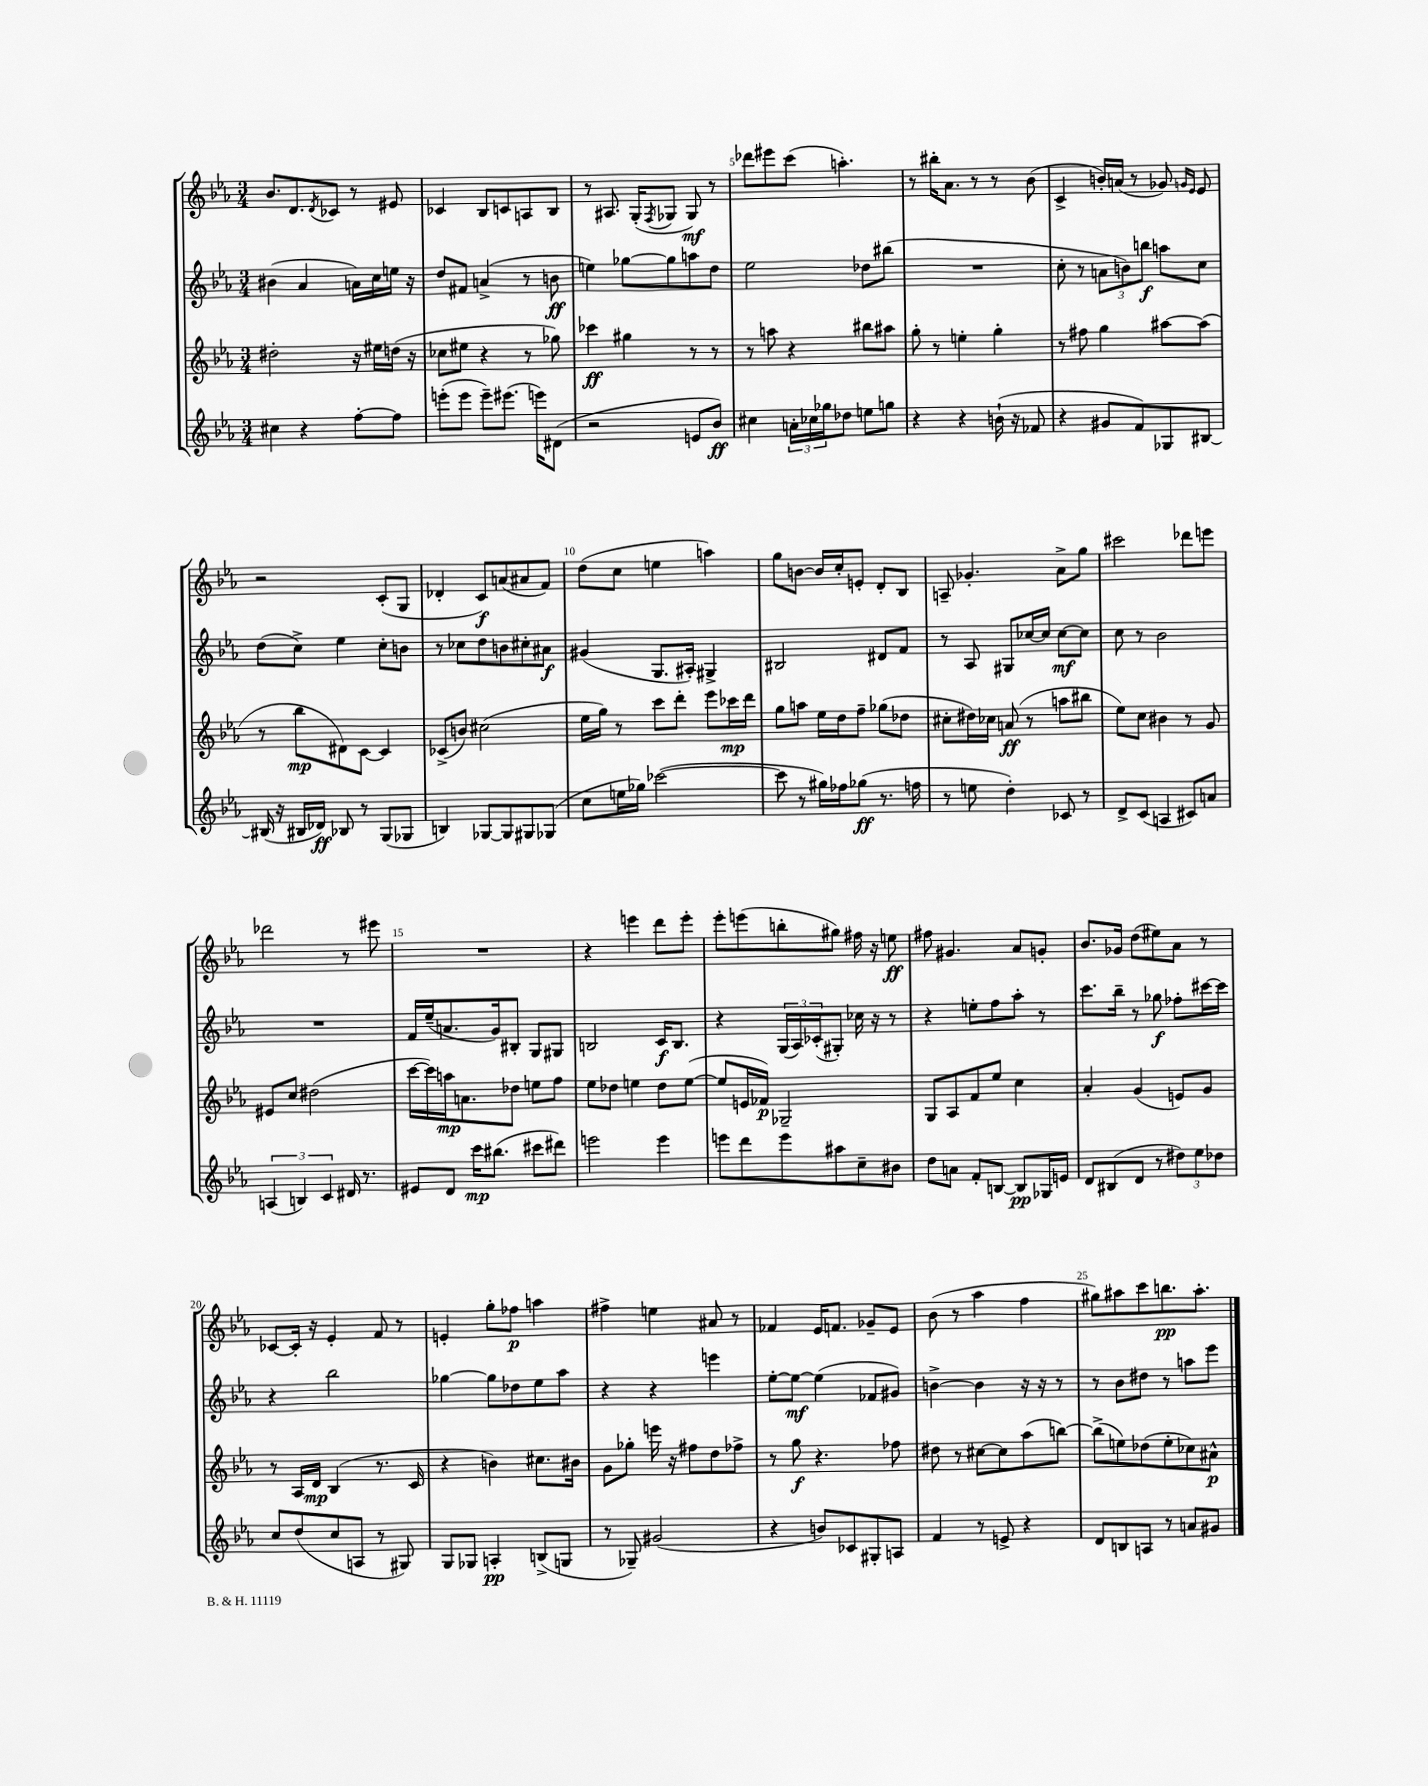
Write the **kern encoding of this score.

**kern	**dynam	**kern	**dynam	**kern	**dynam	**kern	**dynam
*part4	*part4	*part3	*part3	*part2	*part2	*part1	*part1
*staff4	*staff4	*staff3	*staff3	*staff2	*staff2	*staff1	*staff1
*clefG2	*	*clefG2	*	*clefG2	*	*clefG2	*
*k[b-e-a-]	*	*k[b-e-a-]	*	*k[b-e-a-]	*	*k[b-e-a-]	*
*M3/4	*	*M3/4	*	*M3/4	*	*M3/4	*
=2	=2	=2	=2	=2	=2	=2	=2
4cc#X\	.	2dd#X'\	.	(4b#X\	.	8.b-/L	.
.	.	.	.	.	.	8.d/	.
4r	.	.	.	4a-/	.	.	.
.	.	.	.	.	.	8qd/	.
.	.	.	.	.	.	8c-X/J	.
[8ff'\L	.	16r	.	16an\LL)	.	8r	.
.	.	16ee#X\LL	.	16cc\	.	.	.
8ff\J]	.	(16ddn\JJ	.	16een\JJ	.	8e#X/	.
.	.	16r	.	16r	.	.	.
=3	=3	=3	=3	=3	=3	=3	=3
(8eeen'\L	.	8cc-X\L	.	8dd/L	.	4c-X/	.
8eee\J	.	8ee#X\J	.	8f#X/J	.	.	.
8eee~\L)	.	4r	.	(4an^/	.	8B-/L	.
(8.eee#X\J	.	.	.	.	.	8cn/	.
.	.	8r	.	8r	.	8An/	.
16eeen\KL)	.	.	.	.	.	.	.
(8d#X\J	.	8gg-X\)	.	8bn\	ff	8B-/J	.
=4	=4	=4	=4	=4	=4	=4	=4
2r	.	4ccc-X\	ff	4een\)	.	8r	.
.	.	.	.	.	.	8.A#X/	.
.	.	4gg#X\	.	[8gg-X\L	.	.	.
.	.	.	.	.	.	(16G'/KL	.
.	.	.	.	.	.	8qF/	.
.	.	.	.	8gg-\]	.	8G-X/J	.
8en/L	.	8r	.	8aan\	.	8G-/)	mf
8b-/J)	ff	8r	.	8dd\J	.	8r	.
=5	=5	=5	=5	=5	=5	=5	=5
4cc#X\	.	8r	.	2ee-\	.	8ddd-X\L	.
.	.	8aan\	.	.	.	8eee#X\	.
24an'\LL	.	4r	.	.	.	(8ccc\J	.
24cc-X\	.	.	.	.	.	.	.
24gg-X\J	.	.	.	.	.	.	.
8dd-X\J	.	.	.	.	.	4.aan'\)	.
8een\L	.	8bb#X\L	.	8dd-X\L	.	.	.
8ggn\J	.	8aa#X\J	.	(8bb#X\J	.	.	.
=6	=6	=6	=6	=6	=6	=6	=6
4r	.	8gg'\	.	2.r	.	8r	.
.	.	8r	.	.	.	16bb#X'\KL	.
.	.	.	.	.	.	8.a-\J	.
4r	.	4een'\	.	.	.	.	.
.	.	.	.	.	.	8r	.
(16bn`\	.	4gg'\	.	.	.	8r	.
16r	.	.	.	.	.	.	.
8f-X/	.	.	.	.	.	(8b-\	.
=7	=7	=7	=7	=7	=7	=7	=7
4r	.	8r	.	8cc'\	.	4c^/	.
.	.	8ff#X\	.	8r	.	.	.
8g#X/L	.	4gg\	.	12an\L	.	16bn'/LL)	.
.	.	.	.	.	.	(16an/JJ	.
.	.	.	.	12bn\)	.	.	.
8f/)	.	.	.	.	.	8r	.
.	.	.	.	12bbn\J	f	.	.
8G-X/	.	[8aa#X\L	.	8aan\L	.	8g-X/)	.
.	.	.	.	.	.	16qqgn/LL	.
.	.	.	.	.	.	16qqe-/JJ	.
[8B#X/J	.	(8aa#\J]	.	8cc\J	.	8e-/	.
!!LO:LB:g=z
=8	=8	=8	=8	=8	=8	=8	=8
(16B#X/]	.	8r	.	(8dd\L	.	2r	.
16r	.	.	.	.	.	.	.
16B#X/LL	.	8bb-\L	mp	8cc^\J)	.	.	.
16d-X/JJ)	ff	.	.	.	.	.	.
8B-X/	.	8d#X\)	.	4ee-\	.	.	.
8r	.	[8c\J	.	.	.	.	.
(8G/L	.	4c/]	.	8cc'\L	.	(8c'/L	.
8G-X/J	.	.	.	8bn\J	.	8G/J	.
=9	=9	=9	=9	=9	=9	=9	=9
4Bn/)	.	(8c-X^/L	.	8r	.	4d-X'/	.
.	.	8bn/J)	.	8cc-X\L	.	.	.
[8G-X/L	.	(2cc#X\	.	8dd\	.	8c/L)	f
8G-/]	.	.	.	8bn\	.	(8an/	.
8G#X/	.	.	.	8cc#X'\	.	8a#X/	.
(8G-X/J	.	.	.	8a#X\J	f	8f/J)	.
=10	=10	=10	=10	=10	=10	=10	=10
8cc\L	.	16ee-\LL	.	(4g#X/	.	(8dd\L	.
.	.	16gg\JJ)	.	.	.	.	.
16een\L	.	8r	.	.	.	8cc\J	.
16gg-X\JJ)	.	.	.	.	.	.	.
([2ccc-X\	.	8ccc\L	.	8.G/L	.	4een\	.
.	.	8ddd'\J	.	.	.	.	.
.	.	.	.	16A#X'/Jk)	.	.	.
.	.	8eee-\L	.	4G#X^/	.	4aan\)	.
.	.	16ccc-X\L	mp	.	.	.	.
.	.	16ddd\JJ	.	.	.	.	.
=11	=11	=11	=11	=11	=11	=11	=11
8ccc-\]	.	8gg\L	.	2B#X/	.	8gg\L	.
8r	.	8aan\J	.	.	.	[8bn\J	.
16gg#X\LL)	.	16ee-\LL	.	.	.	16b/LL]	.
16ff-X\J	.	16dd\J	.	.	.	16cc'/J	.
(8gg-X\J	ff	8ff~\J	.	.	.	8en'/J	.
8.r	.	(8gg-X\L	.	8d#X/L	.	8d'/L	.
.	.	8dd-X\J	.	8f/J	.	8B-/J	.
16ffn\	.	.	.	.	.	.	.
=12	=12	=12	=12	=12	=12	=12	=12
8r	.	8cc#X'\L	.	8r	.	8An~/	.
8een\	.	16dd#X\L)	.	8A-/	.	4.g-X'/	.
.	.	16cc-X\JJ	.	.	.	.	.
4dd'\)	.	(8an/	ff	8G#X/L	.	.	.
.	.	8r	.	[16cc-X/L	.	.	.
.	.	.	.	16cc-/JJ]	.	.	.
8c-X/	.	8aan\L	.	[8cc-\L	mf	8a-^\L	.
8r	.	8bb#X\J	.	8cc-\J]	.	8gg\J	.
=13	=13	=13	=13	=13	=13	=13	=13
8d^/L	.	8ee-\L)	.	8cc\	.	2ccc#X\	.
(8c/J	.	8cc\J	.	8r	.	.	.
4An/	.	4b#X\	.	2b-\	.	.	.
8c#X/L)	.	8r	.	.	.	8ddd-X\L	.
8an/J	.	8g/	.	.	.	8eeen\J	.
!!LO:LB:g=z
=14	=14	=14	=14	=14	=14	=14	=14
(6An/	.	8e#X/L	.	2.r	.	2ddd-X\	.
.	.	8cc/J	.	.	.	.	.
6Bn/)	.	.	.	.	.	.	.
.	.	(2dd#X\	.	.	.	.	.
6c/	.	.	.	.	.	.	.
16d#X/	.	.	.	.	.	8r	.
8.r	.	.	.	.	.	.	.
.	.	.	.	.	.	8eee#X\	.
=15	=15	=15	=15	=15	=15	=15	=15
8e#X/L	.	[16ccc\LL	.	16f/LL	.	2.r	.
.	.	16ccc\])	.	(16ee-~/J	.	.	.
8d/J	.	16aan\J	mp	8.an/	.	.	.
.	.	8.an\	.	.	.	.	.
16ccc\KL	mp	.	.	.	.	.	.
(8.bb#X\J	.	.	.	16g/k)	.	.	.
.	.	8dd-X\J	.	8B#X'/J	.	.	.
8ccc#X\L	.	8een\L	.	8G/L	.	.	.
8ddd#X\J)	.	8ff\J	.	8G#X/J	.	.	.
=16	=16	=16	=16	=16	=16	=16	=16
2eeen\	.	8ee-\L	.	2Bn/	.	4r	.
.	.	8dd-X\J	.	.	.	.	.
.	.	4een\	.	.	.	4eeen\	.
4eee\	.	8dd-\L	.	16c/KL	f	8ddd\L	.
.	.	.	.	8.B/J	.	.	.
.	.	([8ee\J	.	.	.	8eee'\J	.
=17	=17	=17	=17	=17	=17	=17	=17
8eeen\L	.	8ee/L]	.	4r	.	8eee-'\L	.
8ddd\	.	16en/L	.	.	.	(8eeen\	.
.	.	16f-X/JJ)	p	.	.	.	.
8eee\	.	2G-X~/	.	(24G/LL	.	8bbn'\	.
.	.	.	.	24A-/)	.	.	.
.	.	.	.	(24c-X'/J	.	.	.
8aa#X\	.	.	.	8G#X'/J)	.	8gg#X\J)	.
8cc~\	.	.	.	16cc-X\	.	16ff#X\	.
.	.	.	.	16r	.	16r	.
8b#X\J	.	.	.	8r	.	8een\	ff
=18	=18	=18	=18	=18	=18	=18	=18
8dd\L	.	8G/L	.	4r	.	8ff#X\	.
8an\J	.	8A-/	.	.	.	4.g#X/	.
8f'/L	.	8f/	.	8een'\L	.	.	.
[8Bn/J	.	8ee-/J	.	8ff\	.	.	.
8B/L]	pp	4cc\	.	8aa-'\J	.	8a-/L	.
16G-X/L	.	.	.	8r	.	8gn'/J	.
16en/JJ	.	.	.	.	.	.	.
=19	=19	=19	=19	=19	=19	=19	=19
8d/L	.	4a-'/	.	8.ccc\L	.	8.b-/L	.
(8B#X/	.	.	.	.	.	.	.
.	.	.	.	16bb-~\Jk	.	16g-X/Jk	.
8d/J	.	(4g/	.	8r	.	(8dd\L	.
8r	.	.	.	8gg-X\	f	8ee#X\)	.
12dd#X\L)	.	8en/L)	.	8ff-X'\L	.	8a-\J	.
12ee-\	.	.	.	.	.	.	.
.	.	8g/J	.	[16ccc#X\L	.	8r	.
12dd-X\J	.	.	.	.	.	.	.
.	.	.	.	16ccc#\JJ]	.	.	.
!!LO:LB:g=z
=20	=20	=20	=20	=20	=20	=20	=20
8cc/L	.	8r	.	4r	.	[8c-X/L	.
(8dd/	.	16A-/LL	.	.	.	16c-'/Jk]	.
.	.	16d/JJ	mp	.	.	16r	.
8cc/	.	(4B-/	.	2bb-\	.	4e-'/	.
8An/J	.	.	.	.	.	.	.
8r	.	8.r	.	.	.	8f/	.
8G#X/)	.	.	.	.	.	8r	.
.	.	16c/	.	.	.	.	.
=21	=21	=21	=21	=21	=21	=21	=21
8G/L	.	4r	.	[4gg-X\	.	4en'/	.
8G-X/J	.	.	.	.	.	.	.
4An'/	pp	4bn\)	.	8gg-\L]	.	8gg'\L	.
.	.	.	.	8dd-X\	.	8ff-X\J	p
(8Bn^/L	.	8.cc#X\L	.	8ee-\	.	4aan\	.
8Gn/J	.	.	.	8aa-\J	.	.	.
.	.	16b#X\Jk	.	.	.	.	.
=22	=22	=22	=22	=22	=22	=22	=22
8r	.	8g\L	.	4r	.	4ff#X^\	.
8G-X~/)	.	8gg-X'\J	.	.	.	.	.
(2g#X/	.	16eeen\	.	4r	.	4een\	.
.	.	16r	.	.	.	.	.
.	.	8ff#X\L	.	.	.	.	.
.	.	8dd\	.	4eeen\	.	8a#X/	.
.	.	8ff-X^\J	.	.	.	8r	.
=23	=23	=23	=23	=23	=23	=23	=23
4r	.	8r	.	[8ee-'\L	.	4f-X/	.
.	.	8gg\	f	8ee-\J_	mf	.	.
8bn/L)	.	4.r	.	(4ee-\]	.	16e-/KL	.
.	.	.	.	.	.	8.fn/J	.
8c-X/	.	.	.	.	.	.	.
8G#X'/	.	.	.	8f-X/L	.	8g-X~/L	.
8An/J	.	8ff-X\	.	8g#X/J)	.	8e-/J	.
=24	=24	=24	=24	=24	=24	=24	=24
4f/	.	8dd#X\	.	[4bn^\	.	(8b-\	.
.	.	8r	.	.	.	8r	.
8r	.	[8cc#X\L	.	4b\]	.	4aa-\	.
8en^/	.	8cc#\]	.	.	.	.	.
4r	.	(8aa-\	.	16r	.	4ff\	.
.	.	.	.	16r	.	.	.
.	.	[8bbn\J)	.	8r	.	.	.
=25	=25	=25	=25	=25	=25	=25	=25
8d/L	.	(8bb^\L]	.	8r	.	8gg#X\L)	.
8Bn/	.	8een\)	.	8b-\L	.	8aa#X\	.
8An/J	.	(8dd-X\	.	8dd#X\J	.	8ccc\	.
8r	.	8ee'\	.	8r	.	8.bbn\	pp
8an/L	.	8cc-X\)	.	8aan\L	.	.	.
.	.	.	.	.	.	8.aa#'\J	.
8g#X/J	.	8a#X^^\J	p	8eee-\J	.	.	.
==	==	==	==	==	==	==	==
*-	*-	*-	*-	*-	*-	*-	*-
